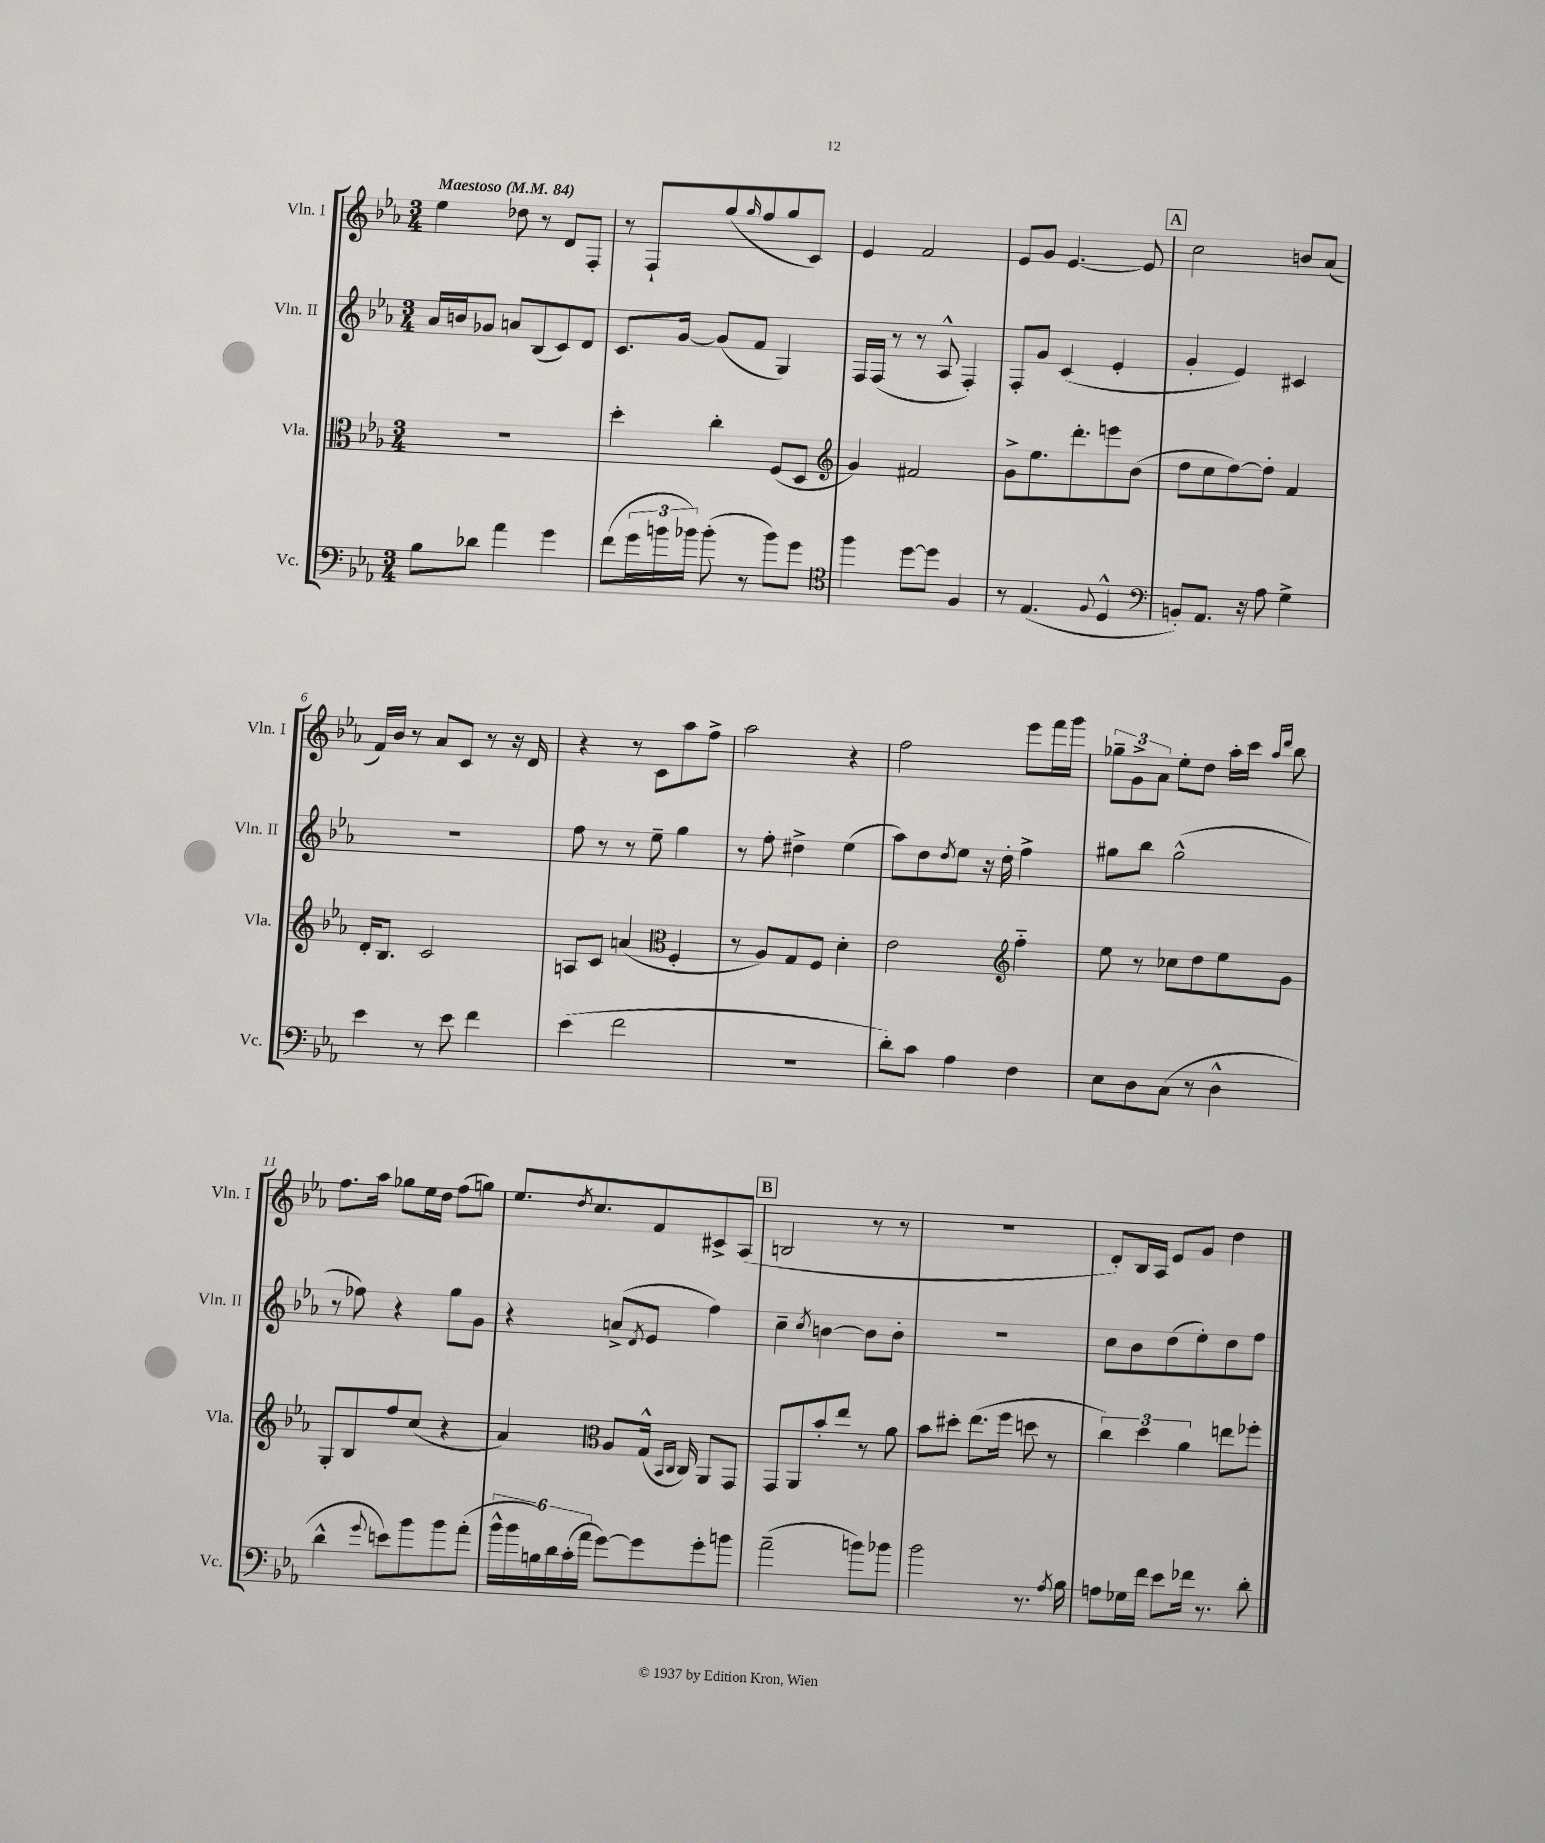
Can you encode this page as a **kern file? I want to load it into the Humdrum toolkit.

**kern	**kern	**kern	**kern
*staff4	*staff3	*staff2	*staff1
*clefF4	*clefC3	*clefG2	*clefG2
*k[b-e-a-]	*k[b-e-a-]	*k[b-e-a-]	*k[b-e-a-]
*M3/4	*M3/4	*M3/4	*M3/4
*MM84	*MM84	*MM84	*MM84
8B-\L	2.r	16a-/LL	4ee-\
.	.	16b/J	.
8d-\J	.	8g-/J	.
4a-\	.	8a/L	8dd-\
.	.	(8B-/	8r
4g\	.	8c/)	8d/L
.	.	8d/J	8F'/J
=	=	=	=
(8f\L	4dd'\	8.c/L	8r
24g\L	.	.	8F`/L
24b\	.	.	.
.	.	[16g/Jk	.
24b-\JJ)	.	.	.
(8b-'\	4cc'\	(8g/]L	(8gg/
.	.	.	16qqgg/
8r	.	8f/J	8ff/
8b-\L)	(8F/L	4G/)	8gg/
8g\J	8D/J	.	8c/J)
=	=	=	=
*clefC4	*clefG2	*	*
4ff\	4g/)	16F/LL	4e-/
.	.	(16F/JJ	.
.	.	8r	.
[8dd\L	2f#/	8r	2f/
8dd\]J	.	8A-^^/	.
4F/	.	4F'/)	.
=	=	=	=
8r	8g^\L	8F'/L	8e-/L
(4.E-/	8.ee-\	8g/J	8g/J
.	.	(4c/	[4.e-/
.	8.ddd'\	.	.
8qqF/	.	.	.
4D^^/	8eee\	4e-'/	.
.	(8b-\J	.	8e-/]
=	=	=	=
*clefF4	*	*	*
8BB'/L)	8dd\L	4g'/	2cc\
8.AA-/J	8cc\	.	.
.	[8dd\)	4e-/)	.
16r	.	.	.
8A-\	8dd'\]J	.	.
4G^\	4f/	4c#/	8b/L
.	.	.	(8a-/J
=	=	=	=
4e-\	16d'/LK	2.r	16f/LL)
.	8.B-/J	.	16b-/JJ
.	.	.	8r
8r	2c/	.	8a-/L
8e-\	.	.	8c/J
4f\	.	.	8r
.	.	.	16r
.	.	.	16d/
=	=	=	=
(4e-\	8A/L	8ff\	4r
.	8c/J	8r	.
2f\	(4a/	8r	8r
.	.	8ee-~\	8c\L
*	*clefC3	*	*
.	4F'/	4gg\	8aa-\
.	.	.	8ff^\J
=	=	=	=
2.r	8r	8r	2aa-\
.	8A-/L)	8ff'\	.
.	8G/	4dd#^\	.
.	8F/J	.	.
.	4d'\	(4ee-\	4r
=	=	=	=
8d'\L)	2e-\	8aa-\L)	2ff\
8c\J	.	8dd\	.
.	.	8qdd/	.
4A-\	.	8ee-\J	.
.	.	16r	.
.	.	16dd'\	.
*	*clefG2	*	*
4F\	4ff'~\	4ff^\	8eee-\L
.	.	.	16fff\L
.	.	.	16ggg\JJ
=	=	=	=
8E-\L	8ee-\	8gg#\L	12gg-~\L
.	.	.	12g^\
8D\	8r	8bb-\J	.
.	.	.	12a-\J
(8C\J	8cc-\L	(2gg#^^\	8ee-'\L
8r	8dd\	.	8dd\J
4D^^\	8ee-\	.	16aa-'\LL
.	.	.	16ccc\JJ
.	.	.	16qqaa-/LL
.	.	.	16qqddd/JJ
.	8g\J	.	8bb-\
=	=	=	=
4d^^\	8G'/L	8r	8.ff\L
.	8B-/	8ff-\)	.
.	.	.	16aa-\Jk
8qqg/	.	.	.
8e\L)	8ff/	4r	8gg-\L
8b-\	(8cc/J	.	16ee-\L
.	.	.	16dd\JJ
8b-\	4r	8gg\L	(8ff\L
(8a-'\J	.	8g\J	8gg\J)
=	=	=	=
24b-^^\LL	4a-/)	4r	8.ee-/L
24b-\	.	.	.
24B\)	.	.	.
24d\	.	.	.
(24c'\	.	.	.
.	.	.	8qdd/
.	.	.	8.cc/
24a-\JJ	.	.	.
*	*clefC3	*	*
[8g\L)	8A-/L	(8a^/L	.
.	.	8qd/	.
8g\]	(16G^^/Jk	8e-/J	8f/
.	16qqBB-/LL	.	.
.	16qqC/JJ	.	.
.	16C/)	.	.
8g'\	8AA-/L	4ff\)	8c#^/
8b\J	8GG/J	.	(8A-/J
=	=	=	=
(2a-~\	8GG/L	4cc~\	2B/
.	8AA-/	.	.
.	.	8qcc/	.
.	8b-'/	[4b\	.
.	8ee-/J	.	.
8b\L)	8r	8b\]L	8r
8b-\J	8a-\	8b'\J	8r
=	=	=	=
2b-\	8b-\L	2.r	2.r
.	8dd#'\J	.	.
.	(8.ee-\L	.	.
.	16ff\Jk	.	.
8.r	8dd\	.	.
.	8r	.	.
8qA-/	.	.	.
16B-\	.	.	.
=	=	=	=
8A\L	6cc\)	8cc\L	8d'/L)
16G-\L	.	8b-\	16B-/L
.	6dd\	.	.
16f\JJ	.	.	16A-/JJ
8e-\L	.	(8dd\	8e-/L
.	6a-\	.	.
16f-\Jk	.	8ee-'\)	8g/J
8.r	.	.	.
.	8ee\L	8dd\	4dd\
8d'\	8ff-'\J	8ff\J	.
==	==	==	==
*-	*-	*-	*-
